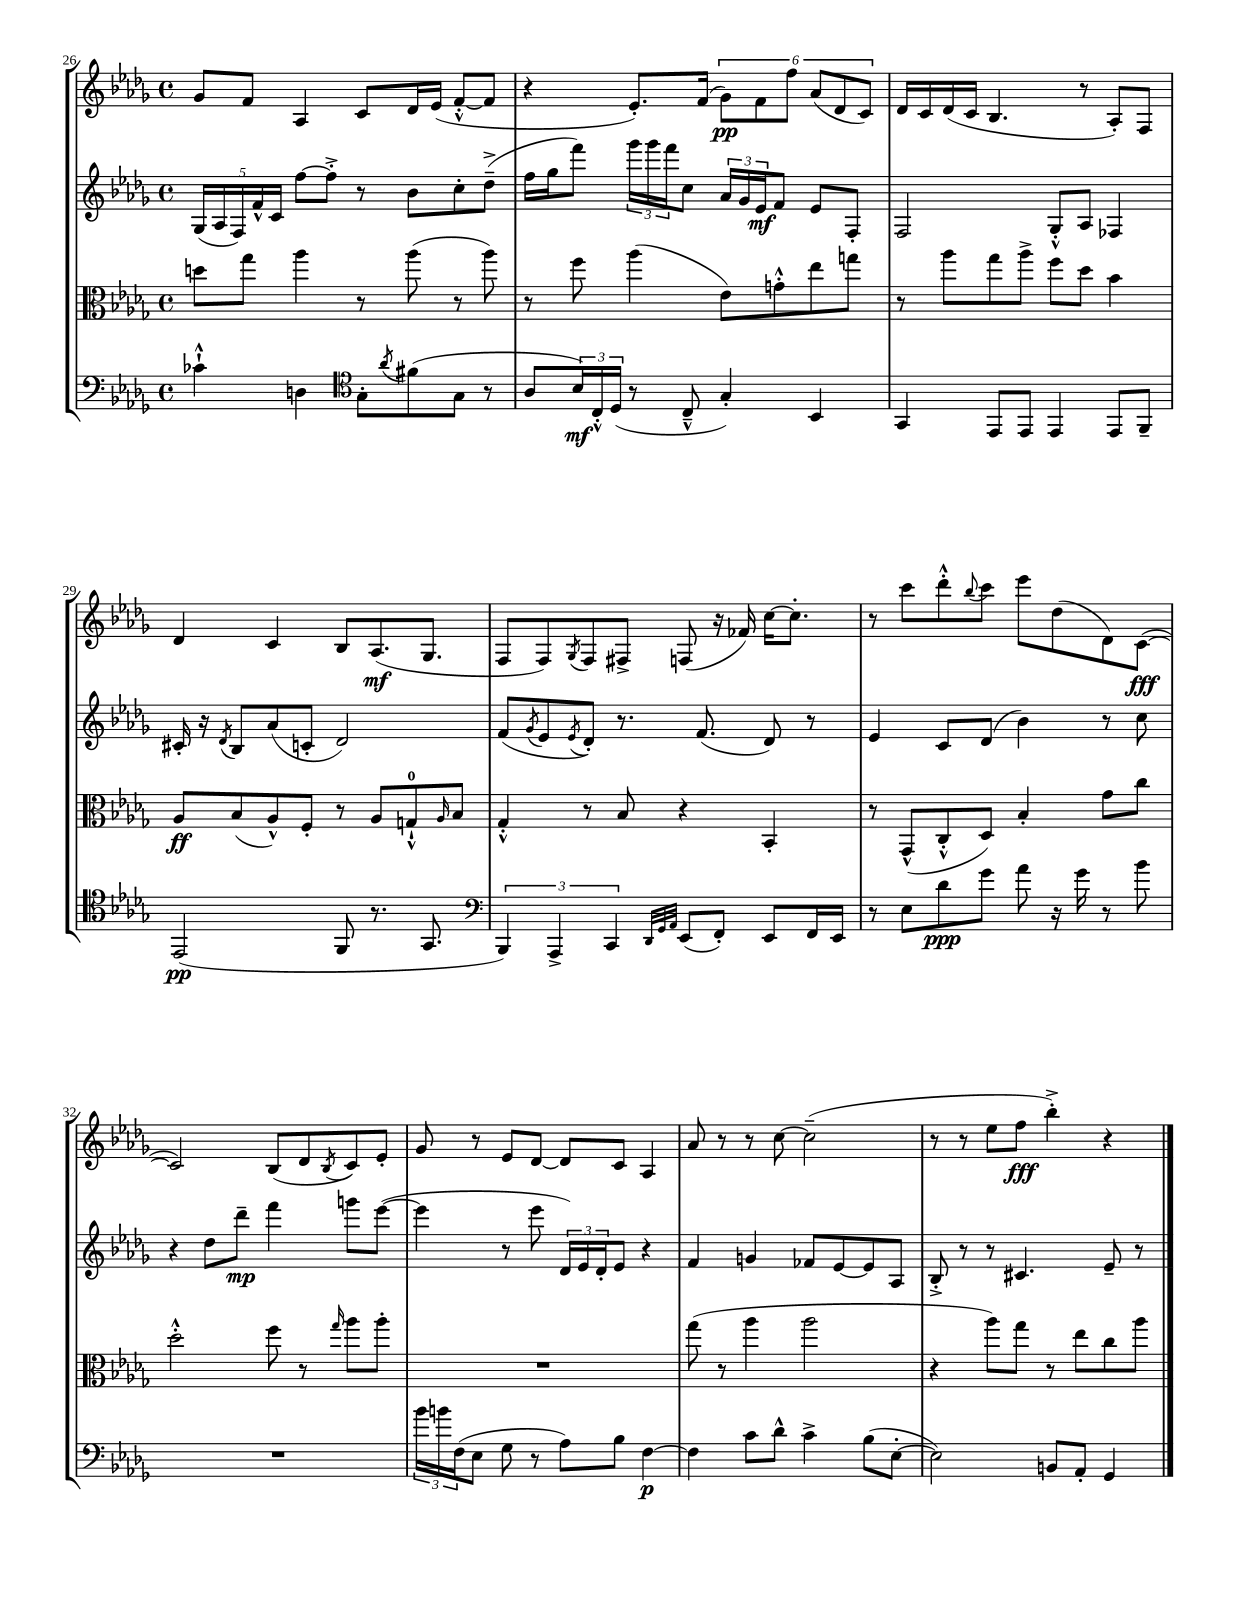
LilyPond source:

<<
\new StaffGroup <<
\new Staff = "s0" {
    \clef treble \key des \major \defaultTimeSignature \time 4/4
    ges'8 f'8 aes4 c'8 des'16 ees'16( f'8~-.-^ f'8 |
    r4 ees'8.-.) f'16( \tuplet 6/4 { ges'8\pp) f'8 f''8 aes'8( des'8 c'8) } |
    des'16 c'16 des'16( c'16 bes4. r8 aes8-.) f8 |
    des'4 c'4 bes8 aes8.\mf( ges8. |
    f8 f8) \acciaccatura { ges8 } f8 fis8-> f8( r16 fes'16) c''16~ c''8.-. |
    r8 c'''8 des'''8-.-^ \appoggiatura { bes''8 } c'''8 ees'''8 des''8( des'8) c'8~\fff( |
    c'2) bes8( des'8 \acciaccatura { bes8 } c'8) ees'8-. |
    ges'8 r8 ees'8 des'8~ des'8 c'8 aes4 |
    aes'8 r8 r8 c''8~ c''2--( |
    r8 r8 ees''8 f''8\fff bes''4-.->) r4 \bar "|." |
}
\new Staff = "s1" {
    \clef treble \key des \major \defaultTimeSignature \time 4/4
    \tuplet 5/4 { ges16( aes16 f16) f'16-^ c'16 } f''8~ f''8-.-> r8 bes'8 c''8-. des''8--->( |
    f''16 ges''16 f'''8) \tuplet 3/2 { ges'''16 ges'''16 f'''16 } c''8 \tuplet 3/2 { aes'16 ges'16 ees'16\mf } f'8 ees'8 f8-. |
    f2 ges8-.-^ aes8 fes4 |
    cis'16-. r16 \acciaccatura { des'8 } bes8 aes'8( c'8-. des'2) |
    f'8( \acciaccatura { ges'8 } ees'8 \acciaccatura { ees'8 } des'8-.) r8. f'8.( des'8) r8 |
    ees'4 c'8 des'8( bes'4) r8 c''8 |
    r4 des''8 des'''8--\mp f'''4 g'''8 ees'''8~( |
    ees'''4 r8 ees'''8 \tuplet 3/2 { des'16) ees'16 des'16-. } ees'8 r4 |
    f'4 g'4 fes'8 ees'8~ ees'8 aes8 |
    bes8-.-> r8 r8 cis'4. ees'8-- r8 \bar "|." |
}
\new Staff = "s2" {
    \clef alto \key des \major \defaultTimeSignature \time 4/4
    d''8 ges''8 aes''4 r8 aes''8( r8 aes''8) |
    r8 f''8 aes''4( ees'8) g'8-.-^ ees''8 g''8 |
    r8 aes''8 ges''8 aes''8-> f''8 des''8 bes'4 |
    aes8\ff bes8( aes8-^) f8-. r8 aes8 g8-0-!-^ \grace { aes16 } bes8 |
    ges4-.-^ r8 bes8 r4 bes,4-. |
    r8 ges,8-^( c8-.-^ des8) bes4-. ges'8 c''8 |
    des''2-.-^ f''8 r8 \grace { ges''16 } aes''8 aes''8-. |
    R1 |
    ges''8( r8 aes''4 aes''2 |
    r4 aes''8) ges''8 r8 ees''8 c''8 aes''8 \bar "|." |
}
\new Staff = "s3" {
    \clef bass \key des \major \defaultTimeSignature \time 4/4
    ces'4-!-^ d4 \clef tenor ges8-. \acciaccatura { aes'8 } fis'8( ges8 r8 |
    aes8 \tuplet 3/2 { bes16\mf) c16-.-^ des16( } r8 c8---^ ges4-.) bes,4 |
    ges,4 ees,8 ees,8 ees,4 ees,8 f,8-- |
    ees,2\pp( f,8 r8. ges,8. |
    \clef bass \tuplet 3/2 { bes,,4) aes,,4-> c,4 } \grace { des,32 ges,32 aes,32 } ees,8( f,8-.) ees,8 f,16 ees,16 |
    r8 ees8 des'8\ppp ges'8 aes'8 r16 ges'16 r8 bes'8 |
    R1 |
    \tuplet 3/2 { bes'16 b'16 f16( } ees8 ges8 r8 aes8) bes8 f4~\p |
    f4 c'8 des'8-^ c'4-> bes8( ees8~-. |
    ees2) b,8 aes,8-. ges,4 \bar "|." |
}
>>
>>
\layout { \context { \Score currentBarNumber = #26 } }
